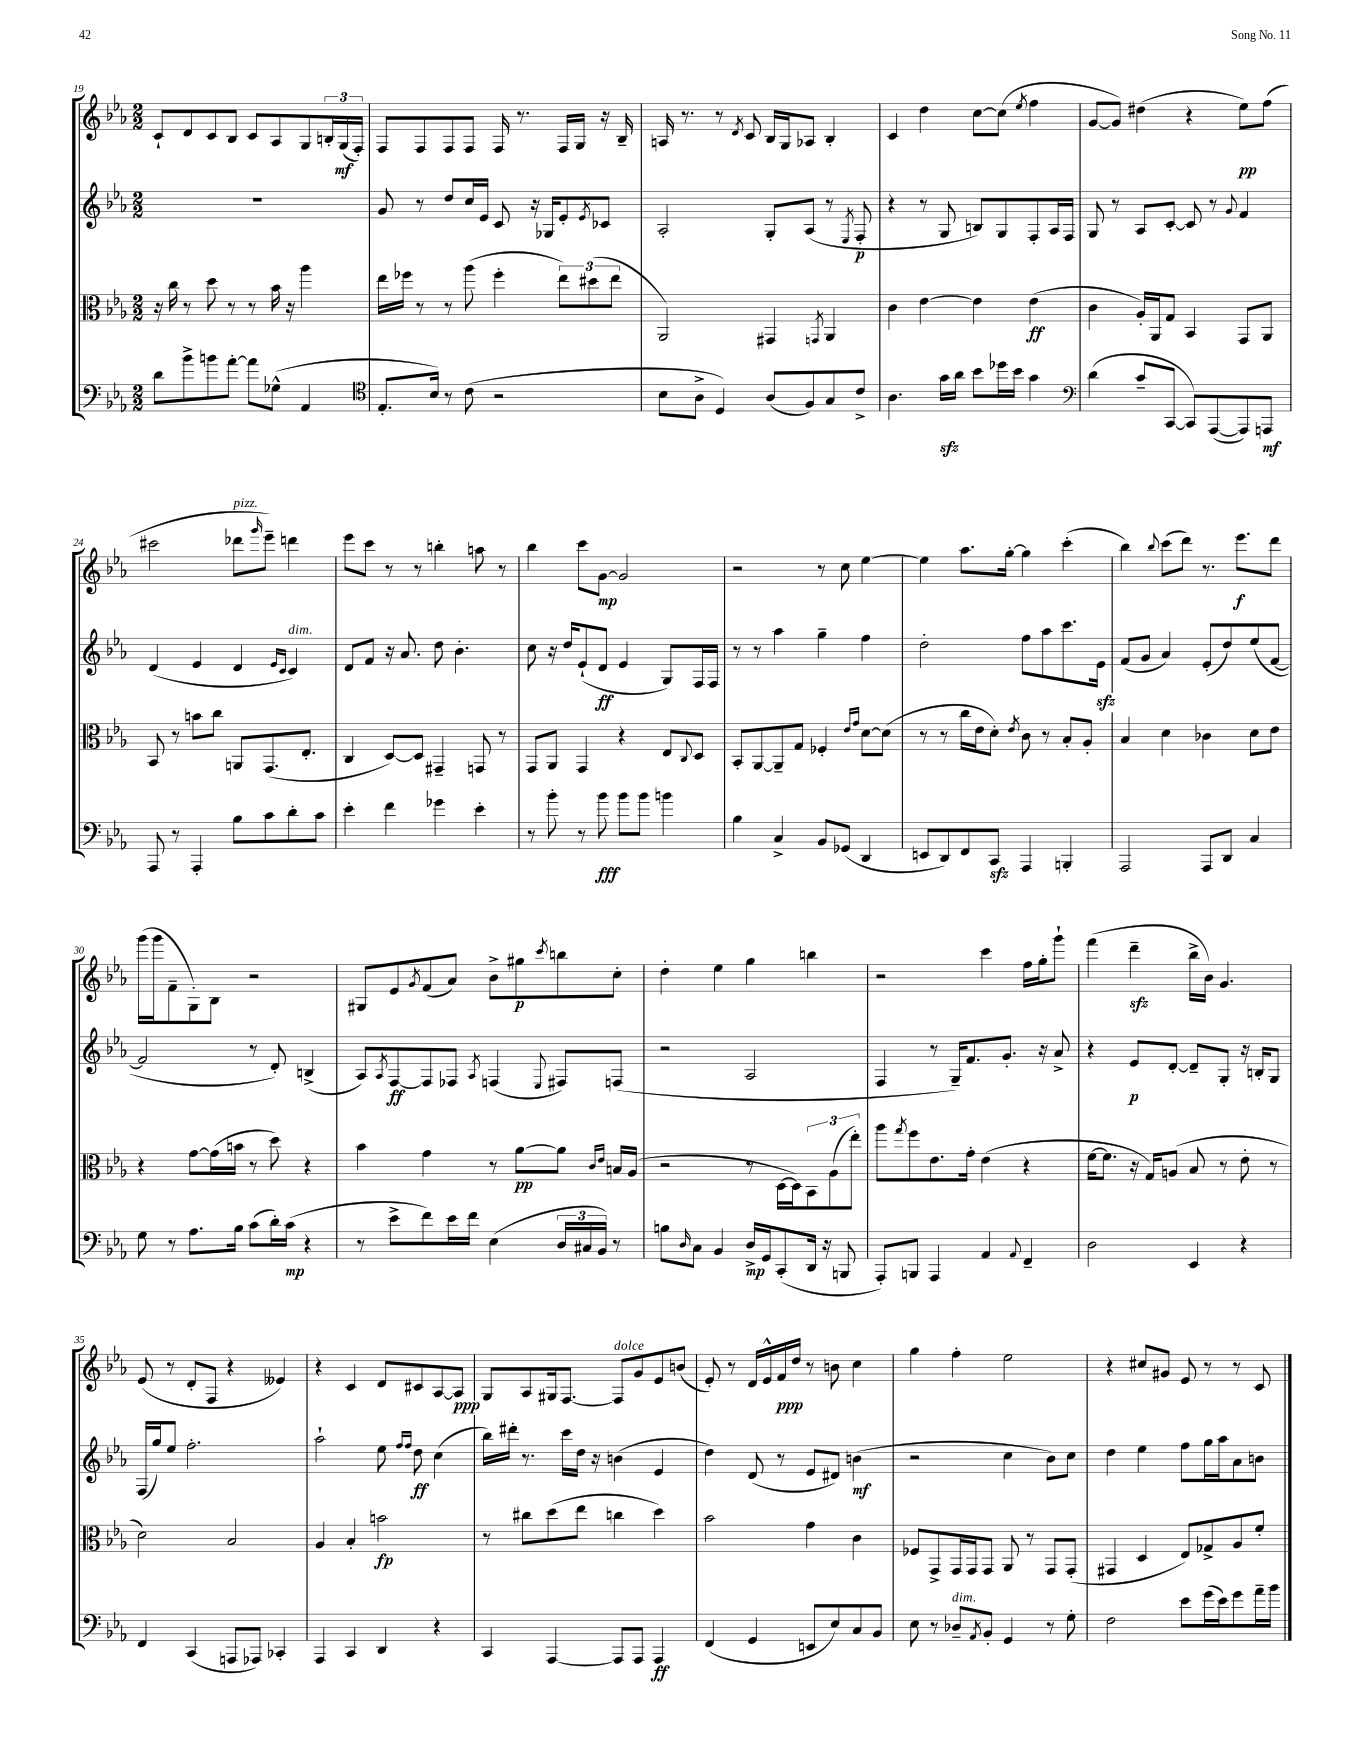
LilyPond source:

<<
\new StaffGroup <<
\new Staff = "s0" {
    \clef treble \key ees \major \numericTimeSignature \time 2/2
    c'8-! d'8 c'8 bes8 c'8 aes8 g8 \tuplet 3/2 { b16-. g16\mf( f16-.) } |
    f8 f8 f8 f8 f16 r8. f16 g16 r16 bes16-- |
    a16 r8. r8 \acciaccatura { d'8 } c'8 bes16 g16 aes8 bes4-. |
    c'4 d''4 c''8~ c''8( \acciaccatura { ees''8 } f''4 |
    g'8~ g'8) dis''4( r4 ees''8\pp) f''8( |
    cis'''2 des'''8^\markup { \italic "pizz." } \grace { g'''16 } ees'''8--) d'''4 |
    ees'''8 c'''8 r8 r8 b''4-. a''8 r8 |
    bes''4 c'''8 g'8~\mp g'2 |
    r2 r8 c''8 ees''4~ |
    ees''4 aes''8. g''16~-. g''4 c'''4-.( |
    bes''4) \appoggiatura { bes''8 } c'''8( d'''8) r8. ees'''8.\f d'''8 |
    g'''16( g'''16 f'8-- g8-.) bes8 r2 |
    gis8 ees'8 \acciaccatura { g'8 } f'8( aes'8) bes'8-> gis''8\p \acciaccatura { c'''8 } b''8 c''8-. |
    d''4-. ees''4 g''4 b''4 |
    r2 c'''4 f''16 g''16-. g'''8-! |
    f'''4( d'''4--\sfz bes''16-> bes'16) g'4. |
    ees'8( r8 d'8-. f8 r4 eeses'4) |
    r4 c'4 d'8 cis'8 aes8~ aes8\ppp |
    g8 aes8 gis16 f8.~ f8^\markup { \italic "dolce" } g'8 ees'8 b'8( |
    ees'8-.) r8 d'16 ees'16-^ f'16\ppp d''16 r8 b'8 c''4 |
    g''4 f''4-. ees''2 |
    r4 cis''8 gis'8 ees'8 r8 r8 c'8 \bar "|." |
}
\new Staff = "s1" {
    \clef treble \key ees \major \numericTimeSignature \time 2/2
    R1 |
    g'8 r8 d''8 c''16 ees'16 c'8 r16 ges16 ees'8-. \acciaccatura { ees'8 } ces'8 |
    aes2-. g8-. aes8( r8 \acciaccatura { ees8 } f8-.\p |
    r4 r8 g8 b8) g8 f8-. aes16 f16 |
    g8 r8 aes8 c'8~-. c'8 r8 \appoggiatura { g'8 } f'4 |
    d'4( ees'4 d'4 \grace { ees'16 c'16 } c'4^\markup { \italic "dim." }) |
    d'8 f'8 r16 aes'8. d''8 bes'4.-. |
    c''8 r16 d''16 ees'8-!( d'8\ff ees'4 g8) f16 f16 |
    r8 r8 aes''4 g''4-- f''4 |
    d''2-. f''8 aes''8 c'''8. ees'16\sfz |
    f'8( g'8 aes'4) ees'8-.( d''8) ees''8( f'8~ |
    f'2 r8 d'8-.) b4->( |
    aes8) \acciaccatura { aes8 } f8~\ff f8 fes8 \acciaccatura { aes8 } f4( \appoggiatura { ees8 } fis8) f8( |
    r2 aes2 |
    f4 r8 g16--) f'8. g'8.-. r16 aes'8-> |
    r4 ees'8\p d'8~-. d'8-- g8-. r16 b16-. g8 |
    f16( g''16) ees''8 f''2.-. |
    aes''2-! ees''8 \grace { f''16 f''16 } d''8\ff c''4( |
    bes''16) dis'''16-. r8. c'''16 d''16 r16 b'4( ees'4 |
    d''4) d'8( r8 ees'8 dis'8) b'4\mf( |
    r2 c''4 bes'8) c''8 |
    d''4 ees''4 f''8 g''16 aes''16 aes'8 b'8 \bar "|." |
}
\new Staff = "s2" {
    \clef alto \key ees \major \numericTimeSignature \time 2/2
    r16 c''16 r8 d''8 r8 r8 bes'16 r16 aes''4 |
    ees''16 fes''16 r8 r8 aes''8( fes''4-. \tuplet 3/2 { ees''8) dis''8( ees''8 } |
    aes,2) gis,4 \acciaccatura { g,8 } aes,4 |
    c'4 ees'4~ ees'4 ees'4\ff( |
    c'4 aes16-.) aes,16 g8 bes,4 g,8 aes,8 |
    bes,8 r8 b'8 c''8 a,8 g,8.( ees8.-. |
    c4 d8~) d8 gis,4-- g,8 r8 |
    g,8 aes,8 g,4 r4 ees8 \appoggiatura { c8 } d8 |
    bes,8-. aes,8~ aes,8-- g8 fes4-. \grace { ees'16 g'16 } d'8~ d'8( |
    r8 r8 c''16 ees'16 d'8-.) \acciaccatura { ees'8 } c'8 r8 bes8-. aes8-. |
    bes4 d'4 ces'4 d'8 ees'8 |
    r4 g'8~ g'16( b'16 r8 d''8) r4 |
    bes'4 g'4 r8 aes'8~\pp aes'8 \grace { c'16 ees'16 } b16 aes16( |
    r2 r8 d16~ d16) \tuplet 3/2 { bes,8 aes8( ees''8-.) } |
    aes''8 \acciaccatura { g''8 } f''8 ees'8. g'16-. ees'4( r4 |
    f'16~ f'8. r16 g16) a8( bes8 r8 ees'8-. r8 |
    d'2) bes2 |
    aes4 bes4-. b'2\fp |
    r8 cis''8 d''8( ees''8 c''4 d''4) |
    bes'2 g'4 c'4 |
    fes8 g,8-> g,16 g,16 g,8 aes,8 r8 g,8 g,8-.( |
    gis,4 d4 ees8) ges8-> aes8 f'8-. \bar "|." |
}
\new Staff = "s3" {
    \clef bass \key ees \major \numericTimeSignature \time 2/2
    d'8 bes'8-> b'8 aes'8~-. aes'8 ges8-^( aes,4 |
    \clef tenor ees8.-. bes16) r8 c'8( r2 |
    bes8 aes8-> d4) aes8( f8) g8 c'8-> |
    aes4. g'16\sfz aes'16 bes'8 des''16 bes'16 g'4 |
    \clef bass d'4( c'8-- c,8~ c,8) aes,,8~( aes,,8) a,,8\mf |
    aes,,8 r8 aes,,4-. bes8 c'8 d'8-. c'8 |
    ees'4-. f'4 ges'4 ees'4-. |
    r8 bes'8-. r8 bes'8\fff bes'8 bes'8 b'4 |
    bes4 c4-> bes,8 ges,8( d,4 |
    e,8 d,8) f,8 c,8\sfz aes,,4 b,,4-. |
    aes,,2 aes,,8 d,8 c4 |
    g8 r8 aes8. bes16 c'8( d'16-.) c'16\mp( r4 |
    r8 ees'8-> f'8) ees'16 f'16 ees4( \tuplet 3/2 { d16 cis16 bes,16) } r8 |
    b8 \grace { d16 } c8 bes,4 d16->\mp g,16 c,8-.( d,16 r16 b,,8 |
    aes,,8-.) b,,8 aes,,4 aes,4 \appoggiatura { aes,8 } f,4-- |
    d2 ees,4 r4 |
    f,4 c,4( a,,8 aes,,8) ces,4-. |
    aes,,4 c,4 d,4 r4 |
    c,4 aes,,4~ aes,,8 aes,,8 aes,,4\ff |
    f,4( g,4 e,8 ees8) c8 bes,8 |
    ees8 r8 des8--^\markup { \italic "dim." } \acciaccatura { aes,8 } bes,8-. g,4 r8 g8-. |
    f2 ees'8 g'16( ees'16) g'8 aes'16-- bes'16 \bar "|." |
}
>>
>>
\layout { \context { \Score currentBarNumber = #19 } }
